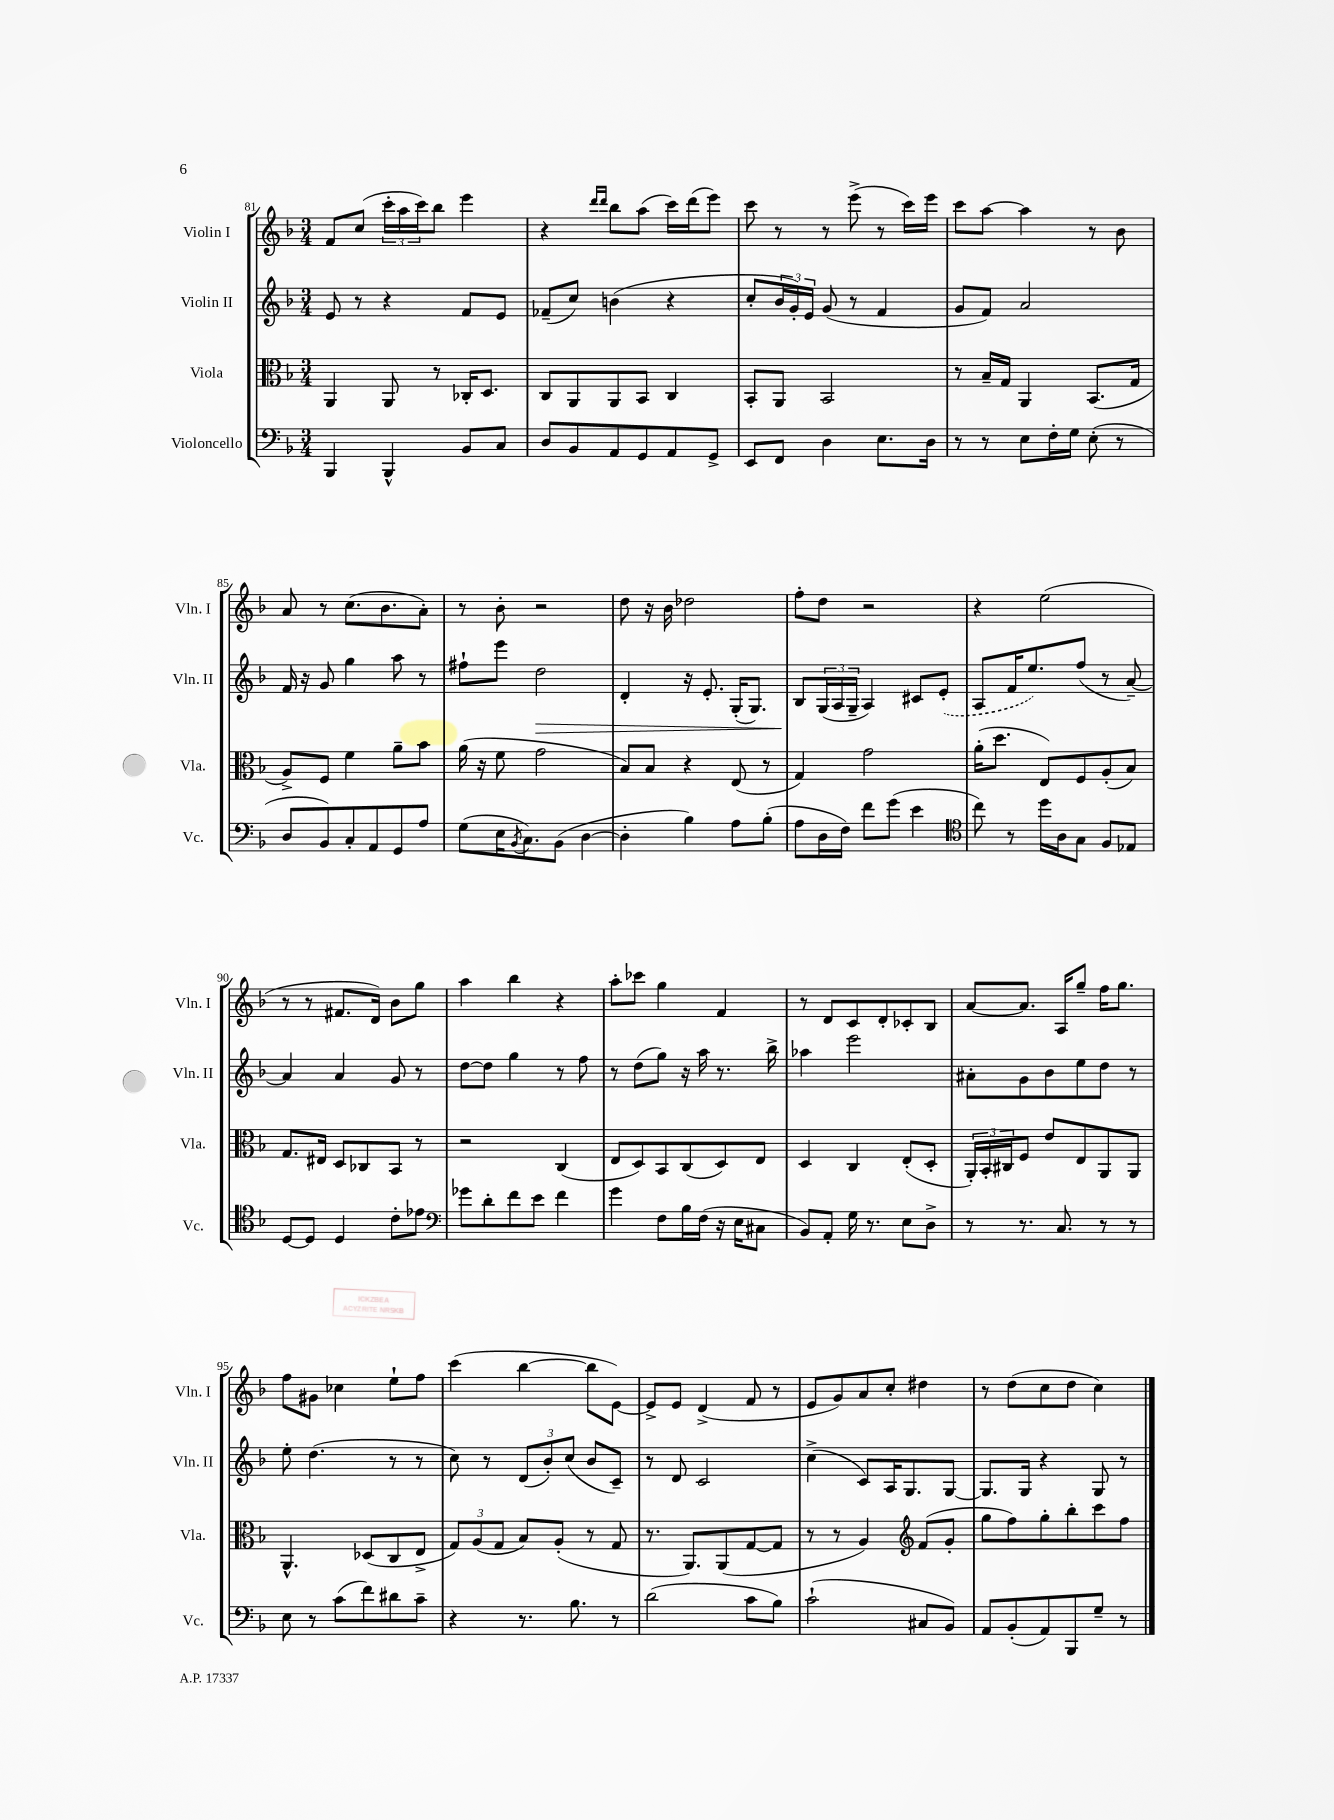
<<
\new StaffGroup <<
\new Staff = "s0" \with { instrumentName = "Violin I" shortInstrumentName = "Vln. I" } {
    \clef treble \key f \major \numericTimeSignature \time 3/4
    f'8 c''8( \tuplet 3/2 { c'''16-. a''16 c'''16) } bes''8 e'''4 |
    r4 \grace { d'''16 d'''16 } bes''8 a''8( c'''16) d'''16( e'''8) |
    c'''8 r8 r8 e'''8->( r8 c'''16) e'''16 |
    c'''8 a''8~ a''4 r8 bes'8 |
    a'8 r8 c''8.( bes'8. a'8-.) |
    r8 bes'8-. r2 |
    d''8 r16 bes'16 des''2 |
    f''8-. d''8 r2 |
    r4 e''2( |
    r8 r8 fis'8. d'16) bes'8 g''8 |
    a''4 bes''4 r4 |
    a''8-. ces'''8 g''4 f'4 |
    r8 d'8 c'8 d'8-. ces'8-. bes8 |
    a'8~ a'8. a16 g''8-- f''16 g''8. |
    f''8 gis'8 ces''4 e''8-! f''8 |
    c'''4( bes''4~ bes''8 e'8~) |
    e'8-> e'8 d'4->( f'8 r8 |
    e'8 g'8) a'8 c''8-. dis''4 |
    r8 d''8( c''8 d''8 c''4) \bar "|." |
}
\new Staff = "s1" \with { instrumentName = "Violin II" shortInstrumentName = "Vln. II" } {
    \clef treble \key f \major \numericTimeSignature \time 3/4
    e'8 r8 r4 f'8 e'8 |
    fes'8--( c''8) b'4( r4 |
    c''8-. \tuplet 3/2 { bes'16 g'16-.) e'16 } g'8( r8 f'4 |
    g'8 f'8) a'2 |
    f'16 r16 g'8 g''4 a''8 r8 |
    fis''8-! e'''8 d''2\> |
    d'4-. r16 e'8.-. g16-.( g8.) |
    bes8\! \tuplet 3/2 { g16( a16 g16-- } a4) cis'8 \once \slurDashed e'8-.( |
    a8 f'16 e''8.) f''8( r8 a'8~--) |
    a'4 a'4 g'8 r8 |
    d''8~ d''8 g''4 r8 f''8 |
    r8 d''8( g''8) r16 a''16 r8. bes''16-> |
    aes''4 e'''2 |
    ais'8-. g'8 bes'8 e''8 d''8 r8 |
    e''8-. d''4.( r8 r8 |
    c''8) r8 \tuplet 3/2 { d'8( bes'8-.) c''8( } bes'8 c'8--) |
    r8 d'8 c'2 |
    c''4->( c'8) a16 g8. g8~ |
    g8. g16 r4 g8 r8 \bar "|." |
}
\new Staff = "s2" \with { instrumentName = "Viola" shortInstrumentName = "Vla." } {
    \clef alto \key f \major \numericTimeSignature \time 3/4
    a,4 a,8 r8 ces16-. d8. |
    c8 a,8 a,8 bes,8 c4 |
    bes,8-. a,8 bes,2 |
    r8 bes16-- g16 a,4 bes,8.( g16 |
    a8->) f8 f'4 a'8-- bes'8 |
    a'16( r16 f'8 g'2 |
    bes8) bes8 r4 e8( r8 |
    g4) g'2 |
    a'16-.( d''8. e8) f8 a8-.( bes8) |
    g8. eis16 d8 ces8 bes,8 r8 |
    r2 c4( |
    e8 d8) bes,8 c8( d8) e8 |
    d4 c4 e8-.( d8-. |
    \tuplet 3/2 { a,16-.) bes,16-. cis16 } f8 e'8 e8 a,8 a,8 |
    a,4.-^ des8( c8 e8-> |
    \tuplet 3/2 { g8) a8( g8 } bes8) a8-.( r8 g8 |
    r8. a,8.) a,8( g8~ g8 |
    r8 r8 a4) \clef treble f'8( g'8-. |
    g''8 f''8) g''8-. bes''8-. c'''8 f''8 \bar "|." |
}
\new Staff = "s3" \with { instrumentName = "Violoncello" shortInstrumentName = "Vc." } {
    \clef bass \key f \major \numericTimeSignature \time 3/4
    bes,,4 bes,,4-^ bes,8 c8 |
    d8 bes,8 a,8 g,8 a,8 g,8-> |
    e,8 f,8 d4 e8. d16 |
    r8 r8 e8 f16-. g16 e8-.( r8 |
    d8 bes,8) c8-. a,8 g,8 a8 |
    g8( e16 \acciaccatura { bes,8 } c8.) bes,8( d4~ |
    d4-. bes4) a8 bes8-.( |
    a8 d16 f16) f'8 g'8( e'4 |
    \clef tenor c''8) r8 d''16 a16 g8 f8 ees8 |
    d8~ d8 d4 c'8-. ees'8 |
    \clef bass ges'8 d'8-. f'8 e'8 f'4 |
    g'4 f8 bes16 f16( r16 e16 cis8 |
    bes,8) a,8-. g16 r8. e8 d8-> |
    r8 r8. c8. r8 r8 |
    e8 r8 c'8( f'8) dis'8 c'8-- |
    r4 r8. bes8. r8 |
    d'2( c'8 bes8) |
    c'2-!( cis8 bes,8) |
    a,8 bes,8-.( a,8) bes,,8 g8-- r8 \bar "|." |
}
>>
>>
\layout { \context { \Score currentBarNumber = #81 } }
